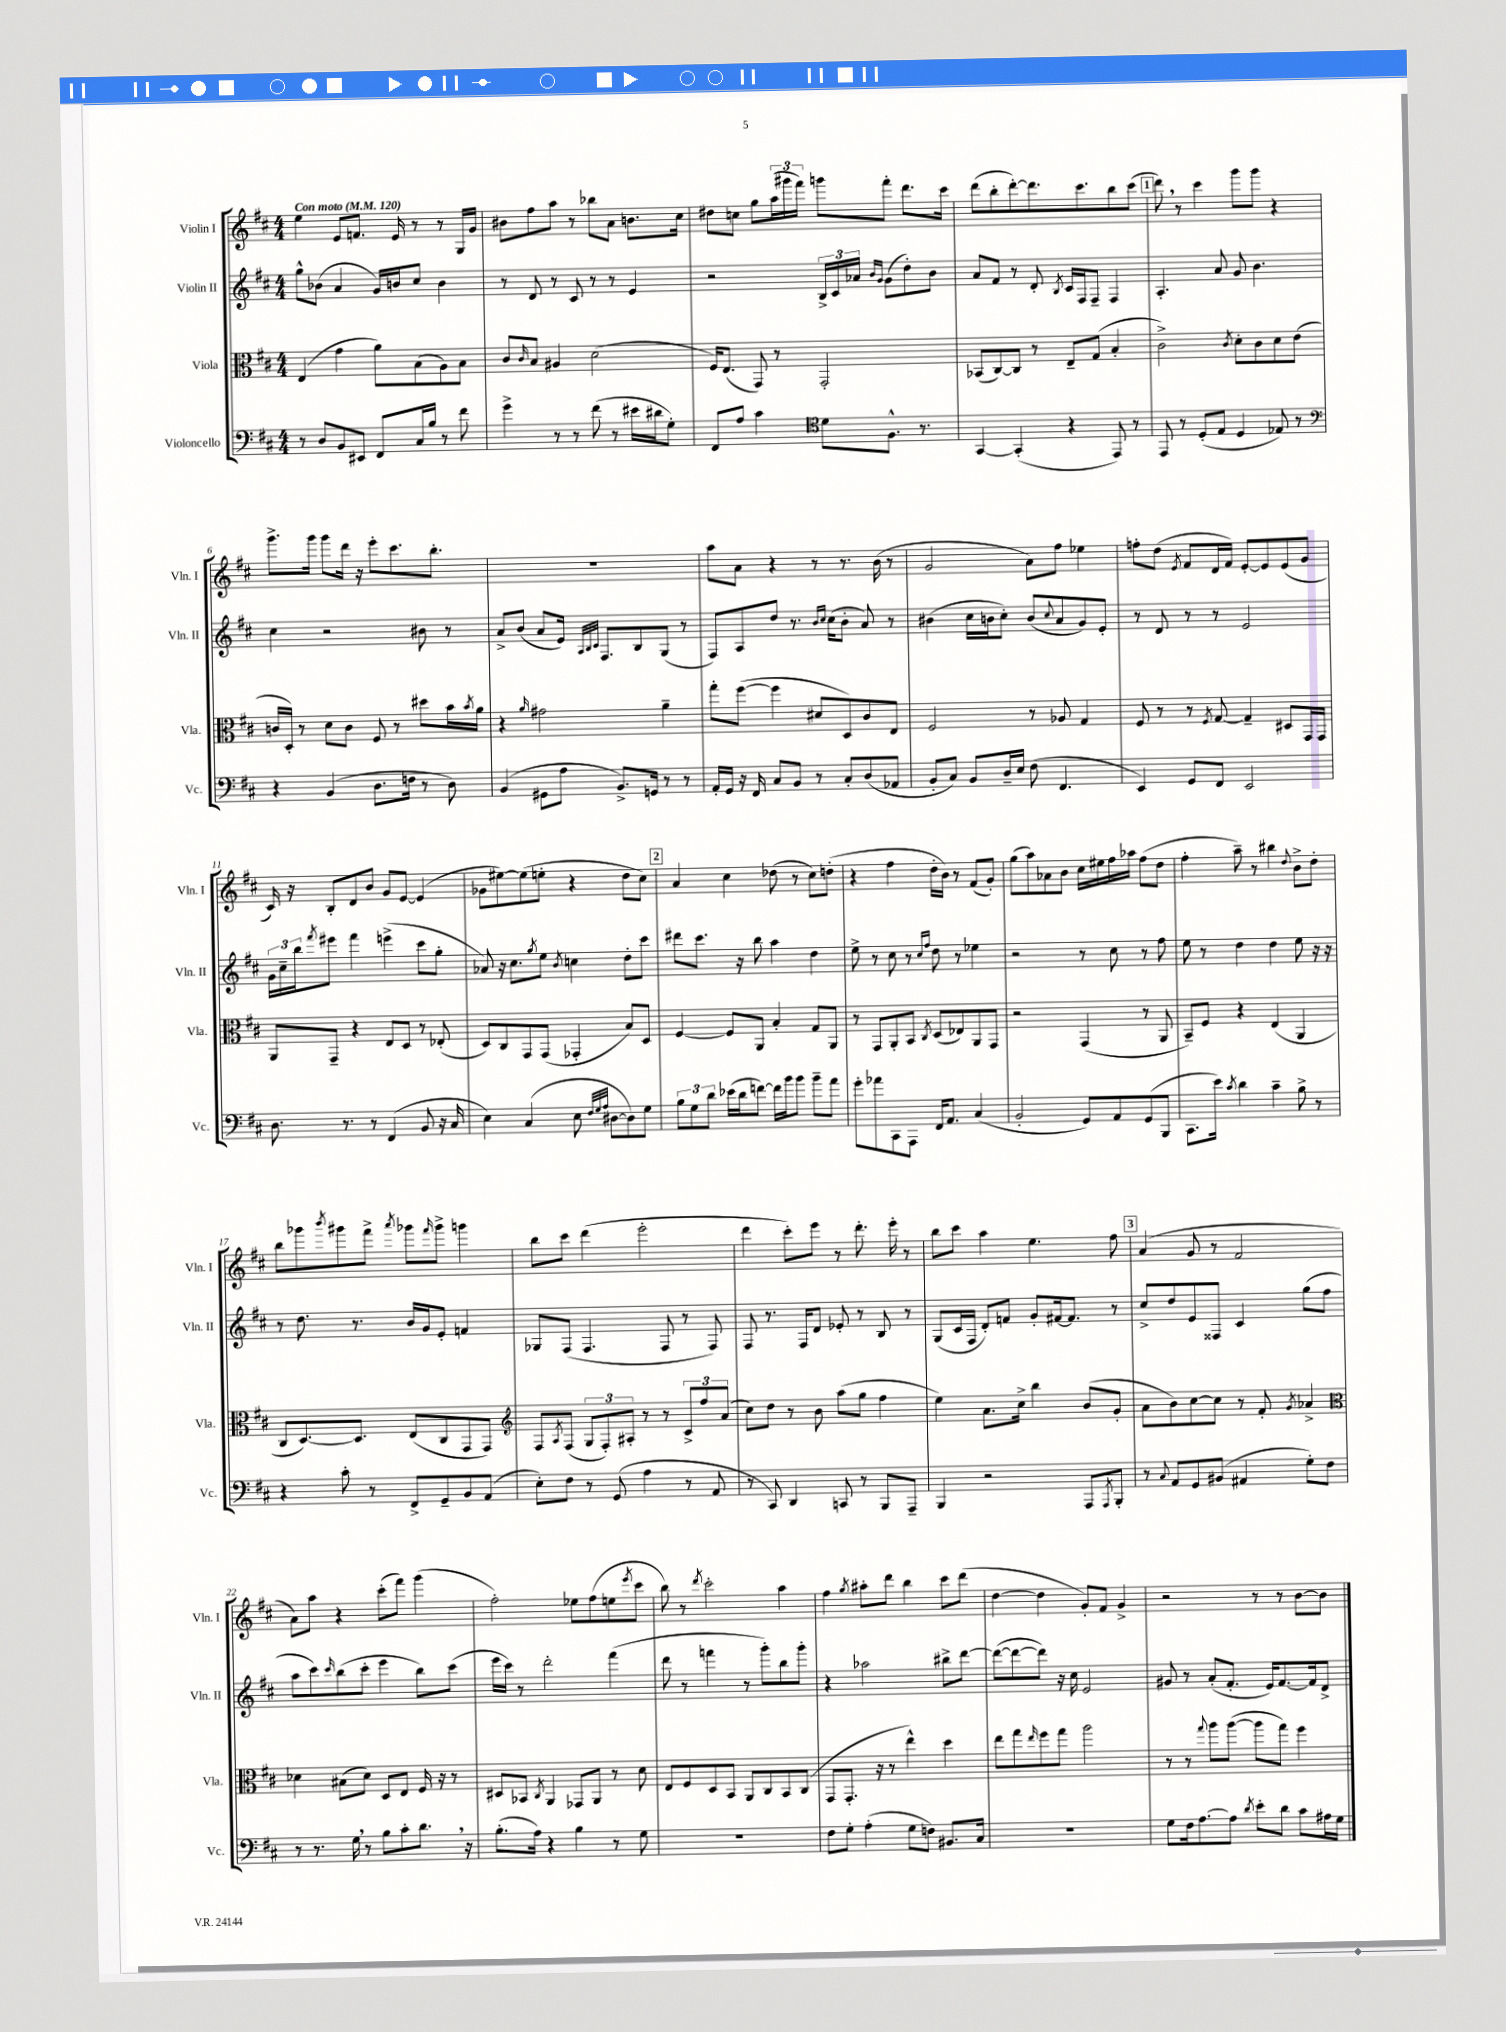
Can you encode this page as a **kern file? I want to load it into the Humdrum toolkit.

**kern	**kern	**kern	**kern
*staff4	*staff3	*staff2	*staff1
*clefF4	*clefC3	*clefG2	*clefG2
*k[f#c#]	*k[f#c#]	*k[f#c#]	*k[f#c#]
*M4/4	*M4/4	*M4/4	*M4/4
*MM120	*MM120	*MM120	*MM120
8r	(4E	8gg^^	4ee
8D	.	(8b-	.
8BB	4g	4a	8e
8EE#	.	.	8.f
8FF#	8a)	16g)	.
.	.	16b	16e
16C#	(8B	8cc#	8r
16B	.	.	.
8r	8A)	4b	8r
8f#	8B	.	16G
.	.	.	16g
=	=	=	=
4g^	8c#	8r	8b#
.	16qqc#	.	.
.	8B	8d	8ff#
8r	4A#	8r	8aa
8r	.	8c#	8r
(8f#	(2d	8r	8bb-
8r	.	8r	8a
16e#	.	4e	8.b
16d#	.	.	.
8G')	.	.	.
.	.	.	16cc#
=	=	=	=
8FF#	16F#)	2r	8dd#
.	(8.E	.	.
8A	.	.	8cc
4c#	8GG)	.	8gg
.	8r	.	(24aa
.	.	.	24ggg#
.	.	.	24fff#)
*clefC4	*	*	*
8d	2GG'	24B^	8ggg
.	.	24c#	.
.	.	24a-	.
.	.	16qqb	.
.	.	16qqg	.
8.F#^^	.	(8g	8fff#'
.	.	8dd')	8.ddd
8.r	.	.	.
.	.	8b	.
.	.	.	16ccc#
=	=	=	=
[4GG	(8BB-	8a	(8ddd
.	[8C#)	8f#	8bb'
(4GG']	8C#]	8r	[8ddd')
.	8r	8d'	8.ddd]
.	.	8qB	.
4r	8E~	16c#	.
.	.	16F#	8.ccc#
.	(8G	8F#~	.
8EE)	4B'	4F#	8bb
8r	.	.	(8ccc#
=	=	=	=
8EE	2c#^)	4.A'	8ddd)
8r	.	.	8r
(8D'	.	.	4ccc#
8E	.	8a	.
.	8qc#	.	.
4D	8d'	8g	8ggg
.	8c#	4.b	8ggg
8E-)	8d	.	4r
8r	(8e	.	.
=	=	=	=
*clefF4	*	*	*
4r	16c	4cc#	8.ggg^
.	16D')	.	.
.	8r	.	.
.	.	.	16ggg
(4BB	8d	2r	8ggg
.	8c	.	16ddd
.	.	.	16r
8.D	8F#	.	8eee'
.	8r	.	8.ccc#
16F	.	.	.
8r	8dd#	8b#	.
.	.	.	8.bb'
8D)	16b	8r	.
.	8qb	.	.
.	16a	.	.
=	=	=	=
(4BB	4r	8a^	1r
.	.	(8b	.
.	16qqa	.	.
8GG#	2g#	8a	.
8A	.	16e)	.
.	.	32qqA	.
.	.	32qqB	.
.	.	32qqc#	.
.	.	8.F#	.
8.BB^)	.	.	.
.	.	8B	.
16GG	.	.	.
8r	4a~	(8G	.
8r	.	8r	.
=	=	=	=
16AA'	8gg'	8F#)	8aa
16GG	.	.	.
16r	([8ff#	8A	8a
16FF#	.	.	.
8C#	4ff#]	8dd	4r
8BB	.	8.r	.
8r	8d#	.	8r
.	.	16qqb	.
.	.	16qqcc#	.
.	.	(16cc#	.
8C#'	8D)	8b'	8.r
(8D	8c#	8a)	.
.	.	.	(16b
8AA-	8E	8r	8r
=	=	=	=
8BB'	2F#	(4b#	2g
8C#)	.	.	.
8BB	.	16cc#	.
.	.	16b	.
16D~	.	8cc#')	.
16E	.	.	.
(8F#	8r	(8b	8a)
.	.	8qqcc#	.
4.FF#	8A-	8a	8ff#
.	4G	8g)	4ee-
.	.	8e'	.
=	=	=	=
4EE)	8F#	8r	8ff'
.	8r	8d	(8dd
.	.	.	8qe
8GG	8r	8r	8f#
.	8qF#	.	.
8FF#	[8G	8r	16d
.	.	.	16f#)
2EE	4G~]	2e	[8e'
.	.	.	8e]
.	8D#	.	(8e
.	16GG	.	8g
.	16GG	.	.
=	=	=	=
8.D	8AA	24g	16c#)
.	.	24cc#~	.
.	.	.	16r
.	.	24bb	.
.	.	8qfff#	.
.	8GG~	8eee#	8B'
8.r	.	.	.
.	4r	4fff#	8d
8r	.	.	8b
(4FF#	8E	(4eee^	8g
.	8D	.	[8e
8BB	8r	8ccc#	(4e]
16r	(8E-'	8gg'	.
16C#	.	.	.
=	=	=	=
4E)	8D)	8a-)	8g-
.	8C#	16r	[8ee#)
.	.	8.cc#	.
(4C#	8GG	.	(8ee#]
.	.	8qgg	.
.	(8GG	8ee	8ee'
.	.	8qb	.
8E	4GG-'	4cc	4r
32qqF#	.	.	.
32qqG	.	.	.
32qqA	.	.	.
[8D#	.	.	.
8D#])	8B)	8dd'	8dd
8G	8D	8ccc#	8cc#)
=	=	=	=
12B	[4F#	8ddd#	4a
12G	.	.	.
.	.	8.ccc#	.
12d	.	.	.
(16e-	8F#]	.	4cc#
16d	.	16r	.
[8f)	8AA	8bb	.
16f]	4B'	4aa	(8dd-
16b	.	.	.
8b	.	.	8r
8b~	8G	4dd	8cc#)
8a	8AA	.	(8dd'
=	=	=	=
8g'	8r	8ee^	4r
8a-	8GG	8r	.
8CC#	8AA'	8cc#	4ff#
8AAA	8BB	8r	.
.	.	16qqcc#	.
.	8qC#	16qqff#	.
16FF#	(8D	8dd	16dd'
8.AA	.	.	16b)
.	8E-)	8r	8r
(4C#	8AA	4ee-	(8f#
.	8GG	.	8g')
=	=	=	=
2BB'	2r	2r	(8gg
.	.	.	8aa)
.	.	.	8a-
.	.	.	8b
8GG)	(4GG	8r	16cc#
.	.	.	16ee#
8AA	.	8cc#	16ff#
.	.	.	16aa-
(8GG	8r	8r	(8ff#
8BBB	8AA	8ff#	8dd
=	=	=	=
8.CC#	8BB~)	8ee	4ff#'
.	8F#	8r	.
16e)	.	.	.
8qc#	.	.	.
4d	4r	4dd	8aa~)
.	.	.	8r
4c#~	(4E	4dd	4bb#
.	.	.	8qqdd
8B^	4AA	8ee	8b^
8r	.	16r	8dd'
.	.	16r	.
=	=	=	=
4r	8C#	8r	8bb
.	[8.D)	8.dd	8ggg-
.	.	.	8qbbb
8c#'	.	.	8ggg#
.	8.D]	8.r	.
8r	.	.	8fff#^
.	.	.	8qaaa
8FF#^	(8E	16b	8ggg-
.	.	16g	.
.	.	.	16qqfff#
8GG~	8C#	8e'	8ggg-^
8BB	8GG	4f	4ggg
(8AA	8GG)	.	.
=	=	=	=
*	*clefG2	*	*
8E')	8F#	8G-	8bb
.	8qA	.	.
8F#	(8F#	(8F#	8ccc#
8r	12G	4.F#	(4ddd
.	12F#')	.	.
(8GG	.	.	.
.	12A#'	.	.
4A	8r	.	2eee'
.	8r	8F#	.
8r	12c#^	8r	.
.	12ff#	.	.
8AA	.	8F#)	.
.	(12a	.	.
=	=	=	=
8r	8cc#)	8F#	4ddd
8CC#)	8dd	8.r	.
4DD	8r	.	8ccc#')
.	.	16F#	.
.	8b	8d	8eee
8CC	(8aa	8e-'	8r
8r	8gg	8r	8.ddd'
8BBB	4ff#	8B	.
.	.	.	16eee'
8AAA~	.	8r	8r
=	=	=	=
4BBB	4ee)	(8G	8bb
.	.	16c#	8ccc#
.	.	16F#	.
2r	8.a	8d')	4aa
.	.	8f	.
.	16cc#^	.	.
.	4bb	8g'	4.ee
.	.	[16f#	.
.	.	8.f#]	.
8AAA	(8b	.	.
8qAAA	.	.	.
8BBB'	8g'	8r	8ff#
=	=	=	=
8r	8a	8cc#^	(4a
8qqC#	.	.	.
8AA	8b)	8dd	.
8GG	[8cc#	8e	8g
(8BB#	8cc#]	8F##	8r
4AA#	8r	4c#	2f#
.	8f#'	.	.
.	8qg	.	.
8G')	4a-^	(8gg	.
8F#	.	8ff#	.
=	=	=	=
*	*clefC3	*	*
8r	4d-	8aa	8a)
8.r	.	8ccc#)	8aa
.	.	16qqccc#	.
.	(8B#	(8bb	4r
16G	.	.	.
8r	8d-)	8ccc#'	.
8B	8D	4eee	(8ccc#'
8c#'	8E	.	8fff#)
8.d	16F#	8bb)	(4ggg
.	16r	.	.
.	8r	(8ccc#	.
16r	.	.	.
=	=	=	=
(8.B'	8D#	16eee	2ff#')
.	.	16ccc#)	.
.	8BB-	8r	.
16A)	.	.	.
.	8qC#	.	.
4r	4AA	2ddd'	.
4B	8GG-	.	8ee-
.	8AA	.	(8ff#
8r	8r	(4fff#	8ee
.	.	.	8qeee
8G	8d	.	8ccc#
=	=	=	=
1r	8E	8ddd	8bb)
.	8F#	8r	8r
.	.	.	8qddd
.	8D	4fff	2ccc#'
.	8BB	.	.
.	8AA	8r	.
.	8C#	8ggg')	.
.	8BB	8bb	4aa
.	(8C#	8ggg'	.
=	=	=	=
8F#	8GG	4r	4ff#
8G'	8.GG'	.	.
.	.	.	8qgg
(4A'	.	2aa-	8aa#'
.	16r	.	.
.	8r	.	8ddd
8G	4ee^^)	.	4bb
8F)	.	.	.
8.BB#	4dd	8bb#^	8ccc#
.	.	[8ddd	(8ddd
16C#	.	.	.
=	=	=	=
1r	8ee	(8ddd_	[4dd
.	8gg	8ddd_	.
.	16qqee	.	.
.	8ff#	8ddd])	4dd]
.	8gg	16r	.
.	.	16cc#	.
.	2aa	2e	8g')
.	.	.	8f#
.	.	.	4g^
=	=	=	=
8G	8r	8g#	2r
16F#	8r	8r	.
[8.A	.	.	.
.	8qqgg	.	.
.	8aa	(8a'	.
8A]	([8aa	8.f#'	.
8qd	.	.	.
8e'	8aa]	.	8r
.	.	16e)	.
8d	8gg)	[8.f#	8r
8c#	4ff#	.	[8b
.	.	16f#]	.
16A#	.	8d^	8b]
16G	.	.	.
==	==	==	==
*-	*-	*-	*-
